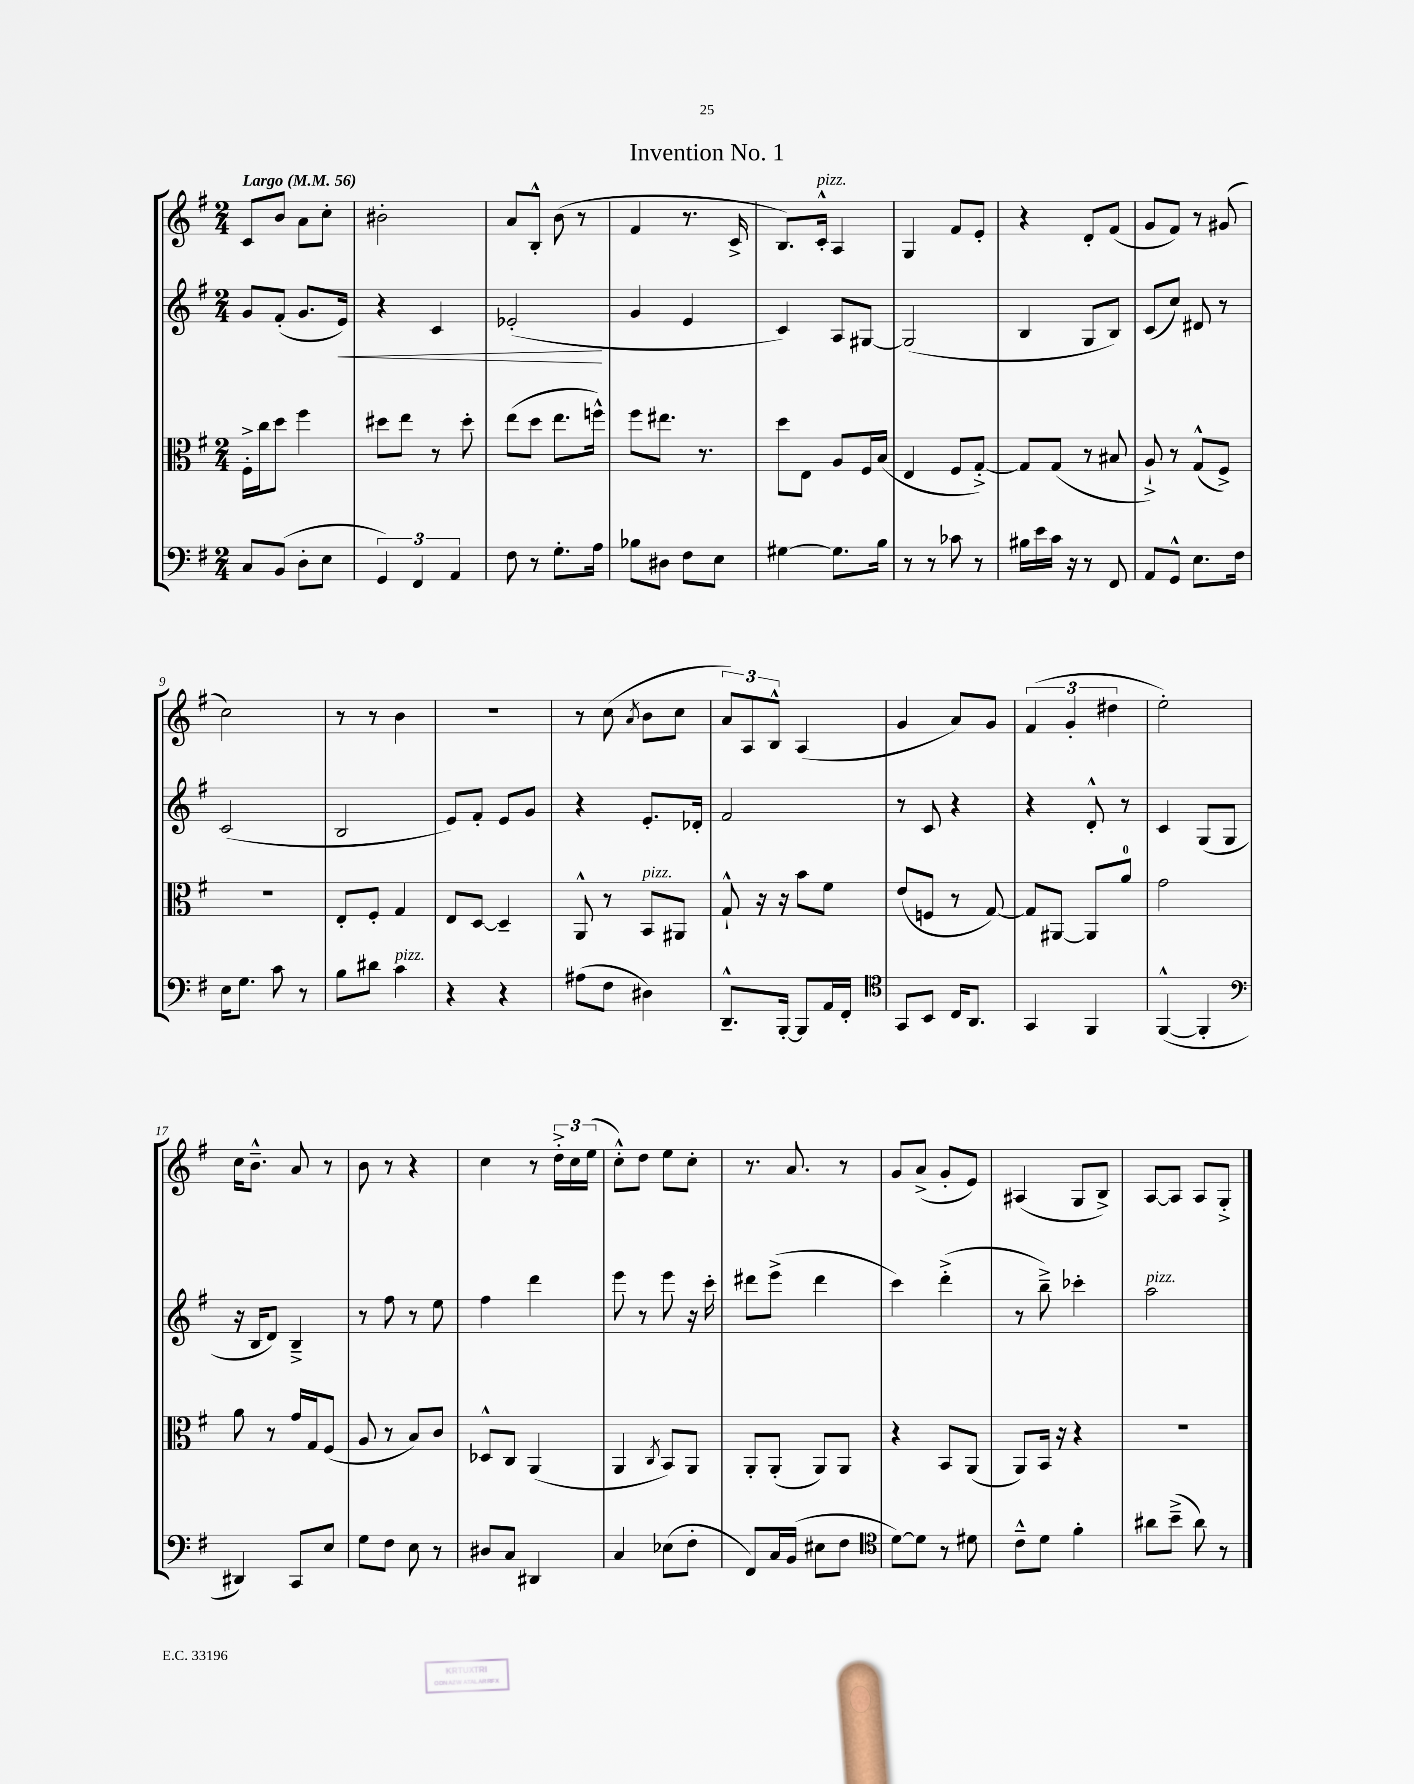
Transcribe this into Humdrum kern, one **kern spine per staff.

**kern	**kern	**kern	**dynam	**kern
*part4	*part3	*part2	*part2	*part1
*staff4	*staff3	*staff2	*staff2	*staff1
*clefF4	*clefC3	*clefG2	*	*clefG2
*k[f#]	*k[f#]	*k[f#]	*	*k[f#]
*M2/4	*M2/4	*M2/4	*	*M2/4
*MM56	*MM56	*MM56	*	*MM56
=1	=1	=1	=1	=1
!	!	!	!	!LO:TX:a:B:t=Largo
8C/L	16F#'^\LL	8g/L	.	8c/L
.	16cc\J	.	.	.
(8BB/J	8dd\J	(8f#'/J	.	8b/J
8D'\L	4ff#\	8.g/L	.	8a\L
8E\J	.	.	.	8cc'\J
!	!	!	!LO:HP:b	!
.	.	16e/Jk)	<	.
=2	=2	=2	=2	=2
6GG/)	8dd#X\L	4r	.	2b#X'\
.	8ee\J	.	.	.
6FF#/	.	.	.	.
.	8r	4c/	.	.
6AA/	.	.	.	.
.	8dd#'\	.	.	.
=3	=3	=3	=3	=3
8F#\	(8ee\L	(2e-X'/	.	8a/L
8r	8dd\J	.	.	8B'^^/J
8.G'\L	8.ee\L	.	.	(8b\
.	.	.	.	8r
16A\Jk	16ffn^^\Jk)	.	.	.
.	.	.	[	.
=4	=4	=4	=4	=4
8B-X\L	8ff#\L	4g/	.	4f#/
8D#X\J	8.ee#X\J	.	.	.
8F#\L	.	4e/	.	8.r
.	8.r	.	.	.
8E\J	.	.	.	.
.	.	.	.	16c^/
=5	=5	=5	=5	=5
[4G#X\	8dd\L	4c/)	.	8.B/L)
.	8E\J	.	.	.
!	!	!	!	!LO:TX:a:i:t=pizz.
.	.	.	.	16c'^^/Jk
8.G#\L]	8A/L	8A/L	.	4A/
.	16F#/L	[8G#X/J	.	.
16B\Jk	(16B/JJ	.	.	.
=6	=6	=6	=6	=6
8r	4E/	(2G#/]	.	4G/
8r	.	.	.	.
8c-X\	8F#/L	.	.	8f#/L
8r	[8G'^/J)	.	.	8e'/J
=7	=7	=7	=7	=7
16B#X\LL	8G/L]	4B/	.	4r
16e\	.	.	.	.
16c\JJ	(8G/J	.	.	.
16r	.	.	.	.
8r	8r	8G/L	.	8d'/L
8FF#/	8B#X/	8B/J)	.	(8f#/J
=8	=8	=8	=8	=8
8AA/L	8A`^/)	(8c/L	.	8g/L
8GG^^/J	8r	8cc/J)	.	8f#/J)
8.E\L	(8G^^/L	8d#X/	.	8r
.	8F#^/J)	8r	.	(8g#X/
16F#\Jk	.	.	.	.
!!LO:LB:g=z
=9	=9	=9	=9	=9
16E\KL	2r	(2c/	.	2cc\)
8.G\J	.	.	.	.
8c\	.	.	.	.
8r	.	.	.	.
=10	=10	=10	=10	=10
8B\L	8E'/L	2B/	.	8r
8d#X\J	8F#'/J	.	.	8r
!LO:TX:a:i:t=pizz.	!	!	!	!
4c\	4G/	.	.	4b\
=11	=11	=11	=11	=11
4r	8E/L	8e/L)	.	2r
.	[8D/J	8f#'/J	.	.
4r	4D~/]	8e/L	.	.
.	.	8g/J	.	.
=12	=12	=12	=12	=12
(8A#X\L	8AA^^/	4r	.	8r
8F#\J	8r	.	.	(8cc\
.	.	.	.	8qa/
!	!LO:TX:a:i:t=pizz.	!	!	!
4D#X\)	8BB/L	8.e'/L	.	8b\L
.	8AA#X/J	.	.	8cc\J
.	.	16d-X'/Jk	.	.
=13	=13	=13	=13	=13
8.DD~^^/L	8G`^^/	2f#/	.	12a/L)
.	.	.	.	12A/
.	16r	.	.	.
.	.	.	.	12B^^/J
[16BBB'/Jk	16r	.	.	.
8BBB/L]	8b\L	.	.	(4A/
16AA/L	8f#\J	.	.	.
16FF#'/JJ	.	.	.	.
=14	=14	=14	=14	=14
*clefC4	*	*	*	*
8GG/L	(8e/L	8r	.	4g/
8BB/J	8Fn/J	8c/	.	.
16C/KL	8r	4r	.	8a/L)
8.AA/J	.	.	.	.
.	[8G/)	.	.	8g/J
=15	=15	=15	=15	=15
4GG/	8G/L]	4r	.	(6f#/
.	[8AA#X/J	.	.	.
.	.	.	.	6g'/
4FF#/	8AA#/L]	8d'^^/	.	.
.	.	.	.	6dd#X\
.	8a/J	8r	.	.
=16	=16	=16	=16	=16
([4FF#^^/	2g\	4c/	.	2ee'\)
4FF#'/]	.	(8G/L	.	.
.	.	8G/J	.	.
!!LO:LB:g=z
=17	=17	=17	=17	=17
*clefF4	*	*	*	*
4DD#X/)	8a\	16r	.	16cc\KL
.	.	16B/KL	.	8.b~^^\J
.	8r	8d/J)	.	.
8CC/L	16g/LL	4B~^/	.	8a/
.	16G/J	.	.	.
8E/J	(8F#/J	.	.	8r
=18	=18	=18	=18	=18
8G\L	8A/	8r	.	8b\
8F#\J	8r	8ff#\	.	8r
8E\	8B/L)	8r	.	4r
8r	8c/J	8ee\	.	.
=19	=19	=19	=19	=19
8D#X/L	8D-X^^/L	4ff#\	.	4cc\
8C/J	8C/J	.	.	.
4DD#X/	(4AA/	4ddd\	.	8r
.	.	.	.	24dd'^\LL
.	.	.	.	24cc\
.	.	.	.	(24ee\JJ
=20	=20	=20	=20	=20
4C/	4AA/	8eee\	.	8cc'^^\L)
.	.	8r	.	8dd\J
.	8qC/	.	.	.
(8E-X\L	8BB/L)	8eee\	.	8ee\L
8F#'\J	8AA/J	16r	.	8cc'\J
.	.	16ccc'\	.	.
=21	=21	=21	=21	=21
8FF#/L)	8AA'/L	8ddd#X\L	.	8.r
16C/L	(8AA'/J	(8eee^\J	.	.
(16BB/JJ	.	.	.	8.a/
8E#X\L	8AA/L)	4ddd#\	.	.
8F#\J	8AA/J	.	.	8r
=22	=22	=22	=22	=22
*clefC4	*	*	*	*
[8d\L)	4r	4ccc\)	.	8g/L
8d\J]	.	.	.	(8a^/J
8r	8BB/L	(4ddd'^\	.	8g'/L
8d#X\	(8AA/J	.	.	8e/J)
=23	=23	=23	=23	=23
8c~^^\L	8AA/L)	8r	.	(4A#X/
8d\J	16BB/Jk	8bb~^\)	.	.
.	16r	.	.	.
4f#'\	4r	4ccc-X'\	.	8G/L
.	.	.	.	8B^/J)
=24	=24	=24	=24	=24
!	!	!LO:TX:a:i:t=pizz.	!	!
8a#X\L	2r	2aa\	.	[8A/L
(8b~^\J	.	.	.	8A/J]
8a#\)	.	.	.	8A/L
8r	.	.	.	8G'^/J
==	==	==	==	==
*-	*-	*-	*-	*-
